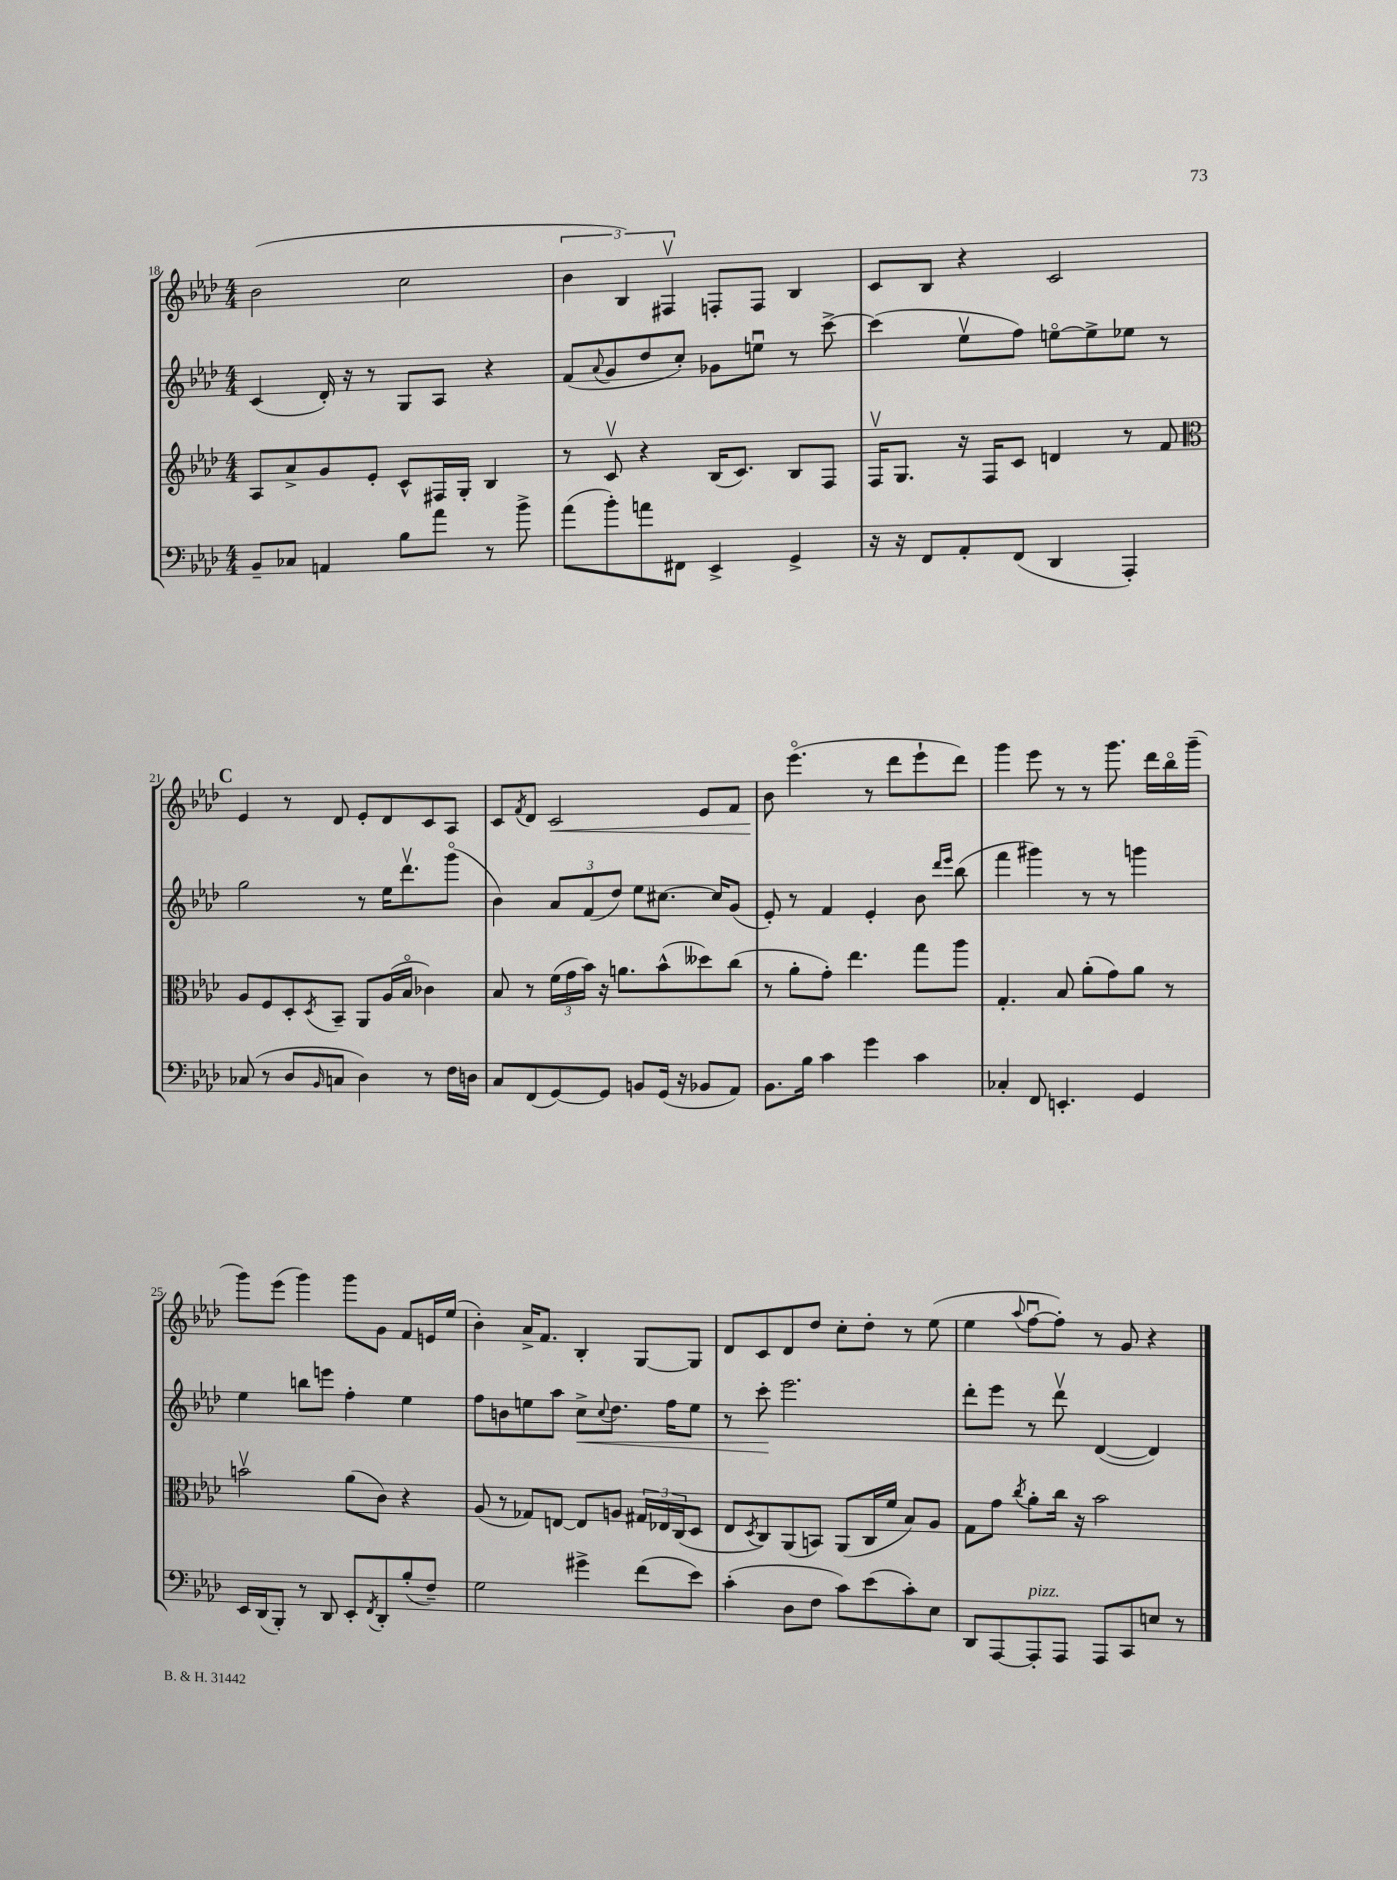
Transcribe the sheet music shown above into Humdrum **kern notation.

**kern	**kern	**kern	**kern
*staff4	*staff3	*staff2	*staff1
*clefF4	*clefG2	*clefG2	*clefG2
*k[b-e-a-d-]	*k[b-e-a-d-]	*k[b-e-a-d-]	*k[b-e-a-d-]
*M4/4	*M4/4	*M4/4	*M4/4
8BB-~/L	8A-/L	(4c/	(2b-\
8C-/J	8a-^/	.	.
4AA/	8g/	16d-'/)	.
.	.	16r	.
.	8e-'/J	8r	.
8B-\L	8c^^/L	8G/L	2cc\
8a-\J	16F#/L	8A-/J	.
.	16G'/JJ	.	.
8r	4B-/	4r	.
8b-^\	.	.	.
=	=	=	=
(8a-\L	8r	(8f/L	6b-\
.	.	8qqa-/	.
8b-'\)	8cv/	8g/	.
.	.	.	6B-/)
8a\	4r	8dd-/	.
.	.	.	6F#v/
8FF#\J	.	8cc'/J)	.
4EE-^/	(16B-/LK	8g-\L	8F'/L
.	8.c/J)	.	.
.	.	8eeu\J	8F/J
4GG^/	8B-/L	8r	4B-/
.	8F/J	[8ccc^\	.
=	=	=	=
16r	16Fv/LK	(4ccc\]	8c/L
16r	8.G/J	.	.
8FF/L	.	.	8B-/J
8AA-'/	16r	8ee-v\L	4r
.	16F/LK	.	.
(8FF/J	8c/J	8ff\J)	.
4DD-/	4d/	[8eeo\L	2c/
.	.	8ee^\]	.
4AAA-'/)	8r	8ee-\J	.
.	8f/	8r	.
=	=	=	=
*	*clefC3	*	*
(8C-/	8A-/L	2gg\	4e-/
8r	8F/	.	.
8D-/L	8D-'/	.	8r
16qqBB-/	8qD-/	.	.
8C/J	8BB-~/J	.	8d-/
4D-\)	8AA-/L	8r	8e-'/L
.	(16A-/L	16ee-\LK	8d-/
.	16B-o/JJ	8.ddd-v\	.
8r	4c-\)	.	8c/
16F\LL	.	(8gggo\J	8A-/J
16D\JJ	.	.	.
=	=	=	=
8C/L	8B-/	4b-\)	8c/L
.	.	.	8qf/
(8FF/	8r	.	8d-/J
[8GG/)	(24f\LL	12a-/L	2c/
.	24g\	.	.
.	24b-\JJ)	(12f/	.
8GG/]J	16r	.	.
.	.	12dd-/J)	.
.	8.a\L	.	.
8BB/L	.	8ee-\L	.
(16GG/Jk	(8b-^^\	[8.cc#\J	.
16r	.	.	.
8BB-/L	8dd--\)	.	8e-/L
.	.	16cc#/]LK	.
8AA-/J)	(8cc\J	(8g/J	8f/J
=	=	=	=
8.BB-\L	8r	8e-'/)	8b-\
.	8a-'\L	8r	(4.eee-o\
16B-\Jk	.	.	.
4c\	8g'\J)	4f/	.
.	4.ee-\	.	.
4g\	.	4e-'/	8r
.	.	.	8ddd-\L
4c\	8gg\L	8b-\	8eee-`\
.	.	16qqddd-/LL	.
.	.	16qqeee-/JJ	.
.	8aa-\J	(8bb-\	8ddd-\J)
=	=	=	=
4C-'/	4.G'/	4fff\	4ggg\
8FF/	.	4ggg#\)	8eee-\
4.EE'/	8B-/	.	8r
.	(8a-'\L	8r	8r
.	8g\)	8r	8.ggg\
4GG/	8a-\J	4ggg\	.
.	.	.	16ddd-\LL
.	8r	.	16bb-o\
.	.	.	(16ggg~\JJ
=	=	=	=
16EE-/LL	2bv\	4ee-\	8ggg\L)
(16DD-/J	.	.	.
8BBB-'/J)	.	.	(8eee-\J
8r	.	8bb\L	4ggg\)
8DD-/	.	8eee\J	.
8EE-'/L	(8a-\L	4ff'\	8ggg\L
8qFF/	.	.	.
8DD-'/	8c\J)	.	8g\J
(8B-'/	4r	4ee-\	8f/L
8F~/J)	.	.	16e/L
.	.	.	(16ee-/JJ
=	=	=	=
2G\	(8A-/	8ff\L	4b-'\)
.	8r	8b\	.
.	8G-/L)	8ee\	16a-^/LK
.	.	.	8.f/J
.	[8E/J	8aa-\J	.
4g#^\	8E/]L	8cc^\L	4B-'/
.	.	8qqcc/	.
.	8A/J	8.dd-\J	.
(8f\L	24G#/LL	.	[8G/L
.	24E-/	.	.
.	.	16ff\LK	.
.	(24C/J	.	.
8e-\J)	8D-/J	8ee\J	8G/]J
=	=	=	=
(4c'\	8E-/L	8r	8d-/L
.	8qD-/	.	.
.	8C/)	8ccc'\	8c/
8D-\L	(8AA-/	2.eee-\	8d-/
8F\J	8BB/J)	.	8dd-/J
8c\L)	(8AA-/L	.	8cc'\L
(8e-\	16C/L	.	8dd-'\J
.	16f/JJ	.	.
8c'\)	8B-/L)	.	8r
8E-\J	8A-/J	.	(8ee-\
=	=	=	=
8DD-/L	8G\L	8ddd-'\L	4ee-\
[8AAA-/	8g\J	8eee-\J	.
.	8qcc/	.	8qqaa-/
8AAA-'/]	8a-'\L	8r	[8ffu\L
8AAA-/J	16cc\Jk	8ddd-v\	8ff'\]J)
.	16r	.	.
8AAA-/L	2b-\	([4d-/	8r
8CC/	.	.	8g/
8E/J	.	4d-/])	4r
8r	.	.	.
==	==	==	==
*-	*-	*-	*-
